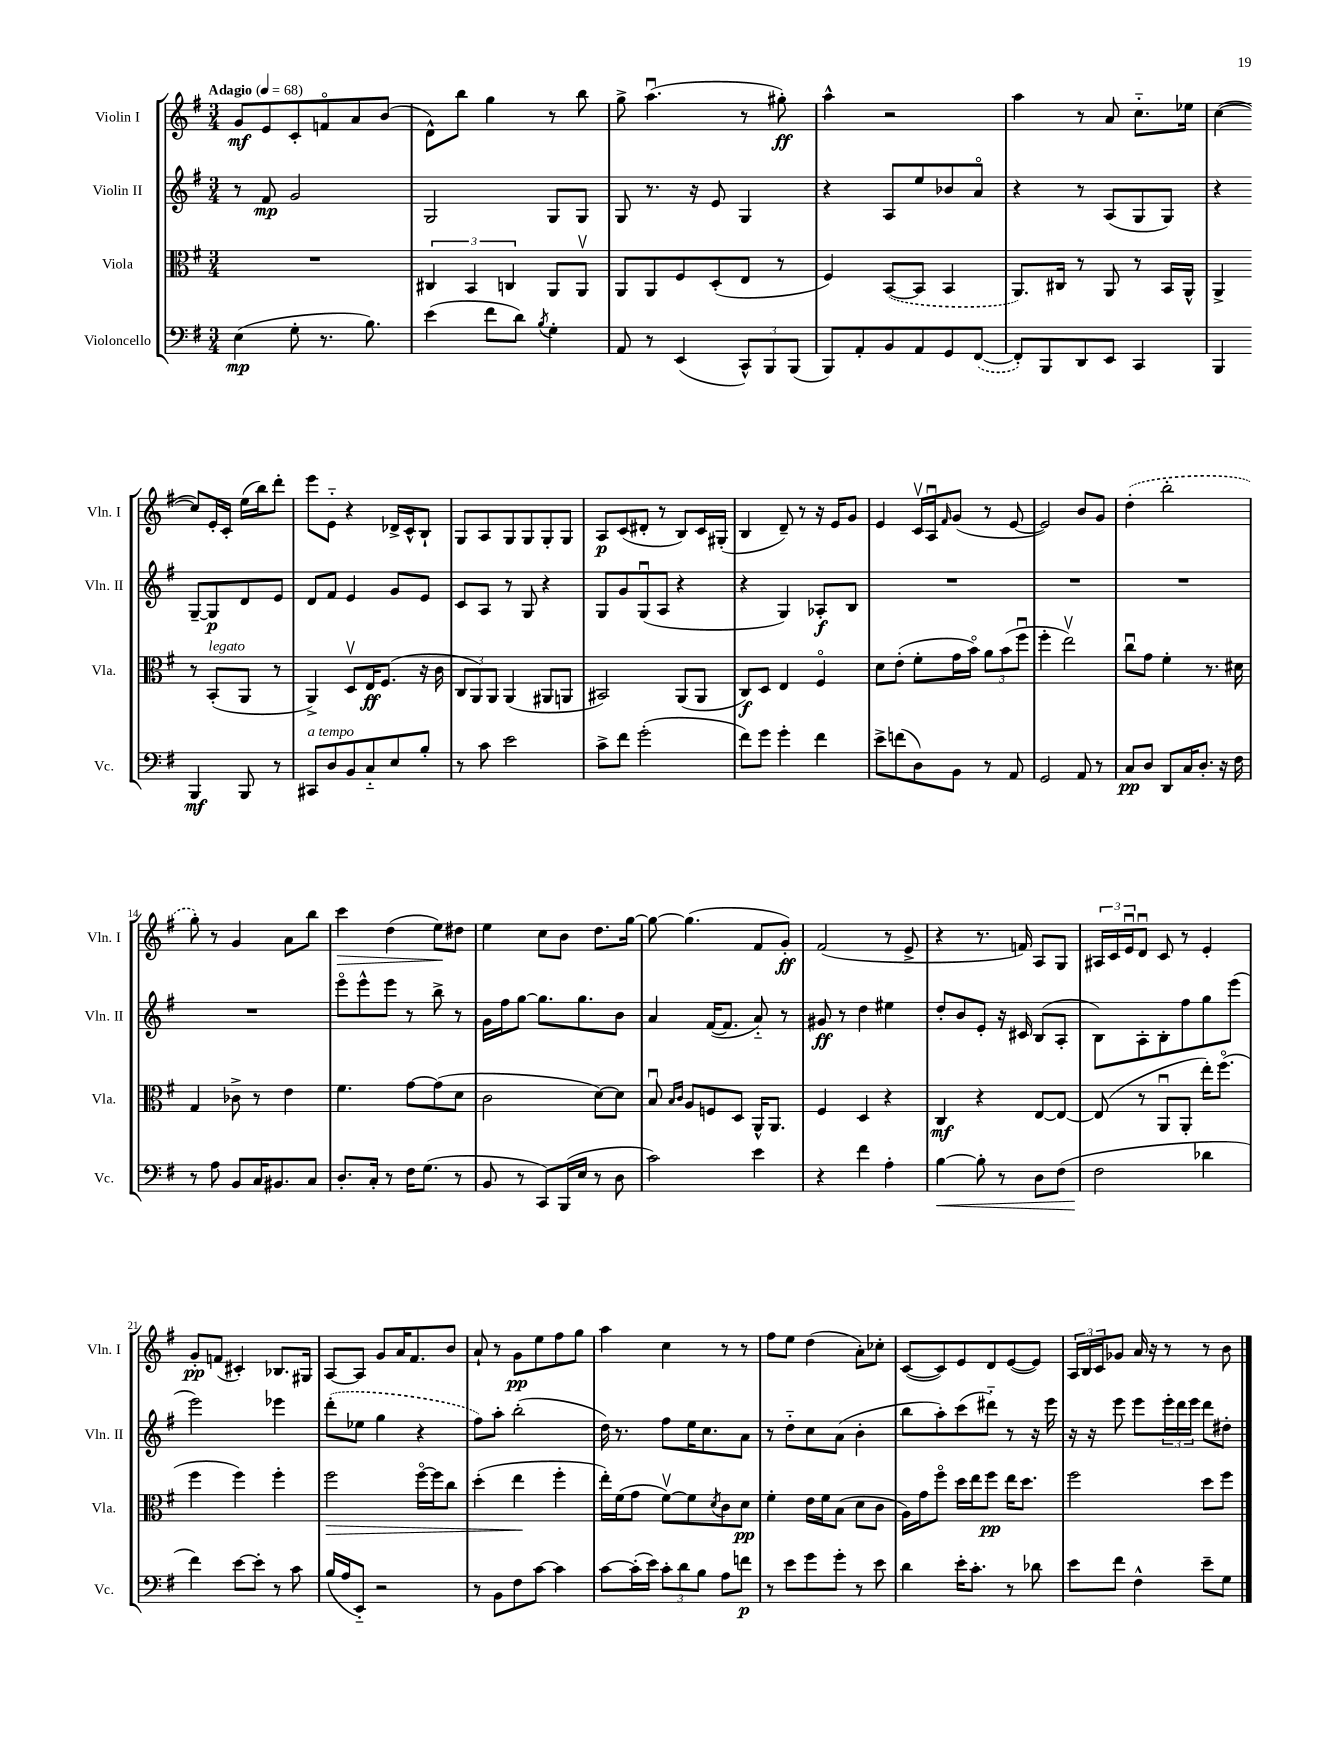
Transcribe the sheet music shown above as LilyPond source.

<<
\new StaffGroup <<
\new Staff = "s0" \with { instrumentName = "Violin I" shortInstrumentName = "Vln. I" } {
    \clef treble \key g \major \numericTimeSignature \time 3/4 \tempo "Adagio" 4 = 68
    g'8\mf e'8 c'8-. f'8\flageolet a'8 b'8( |
    d'8-^) b''8 g''4 r8 b''8 |
    g''8-> a''4.\downbow( r8 gis''8-.\ff) |
    a''4-^ r2 |
    a''4 r8 a'8 c''8.-_ ees''16 |
    c''4~( c''8) e'16-. c'16-. e''16( b''16) d'''8-. |
    e'''8 e'8-_ r4 des'16-> c'16-^ b8-! |
    g8 a8 g8 g8 g8-. g8 |
    a8\p c'8( dis'8-. r8 b8) c'16 gis16-.( |
    b4 d'8--) r8 r16 e'16 g'8 |
    e'4 c'16\upbow a16\downbow \grace { fis'16 } g'8( r8 e'8~ |
    e'2) b'8 g'8 |
    \once \slurDashed d''4-.( b''2-. |
    g''8-.) r8 g'4 a'8 b''8 |
    c'''4\> d''4( e''8\!) dis''8 |
    e''4 c''8 b'8 d''8. g''16~ |
    g''8~ g''4.( fis'8 g'8-.\ff) |
    fis'2( r8 e'8-> |
    r4 r8. f'16) a8 g8 |
    \tuplet 3/2 { ais16 c'16 e'16\downbow } d'8\downbow c'8 r8 e'4-. |
    g'8-.\pp f'8( cis'4-.) bes8. gis16 |
    a8~ a8 g'8 a'16 fis'8. b'8 |
    a'8-! r8 g'8\pp e''8 fis''8 g''8 |
    a''4 c''4 r8 r8 |
    fis''8 e''8 d''4( a'8-.) ces''8-. |
    c'8~( c'8) e'8 d'8 e'8~( e'8) |
    \tuplet 3/2 { a16 b16 c'16 } ges'8 a'16 r16 r8 r8 b'8 \bar "|." |
}
\new Staff = "s1" \with { instrumentName = "Violin II" shortInstrumentName = "Vln. II" } {
    \clef treble \key g \major \numericTimeSignature \time 3/4
    r8 fis'8\mp g'2 |
    g2 g8 g8 |
    g8 r8. r16 e'8 g4 |
    r4 a8 e''8 bes'8 a'8\flageolet |
    r4 r8 a8( g8 g8) |
    r4 g8~-- g8\p d'8 e'8 |
    d'8 fis'8 e'4 g'8 e'8 |
    c'8 a8 r8 g8 r4 |
    g8 g'8 g8\downbow( a8 r4 |
    r4 g4) aes8-.\f b8 |
    R2. |
    R2. |
    R2. |
    R2. |
    e'''8\flageolet e'''8-^ e'''8 r8 b''8-> r8 |
    g'16 fis''16 g''8~ g''8. g''8. b'8 |
    a'4 fis'16~( fis'8. a'8-_) r8 |
    gis'8\ff r8 d''4 eis''4 |
    d''8-. b'8 e'8-. r16 cis'16 b8( a8-. |
    b8) a8-. b8-. fis''8 g''8 e'''8( |
    e'''2) ees'''4 |
    \once \slurDashed d'''8-.( ees''8 g''4 r4 |
    fis''8) a''8-. b''2-.( |
    d''16) r8. fis''8 e''16 c''8. a'8 |
    r8 d''8-_ c''8 a'8( b'4-. |
    b''8 a''8-.) c'''8( dis'''8-_) r8 r16 e'''16 |
    r16 r16 e'''8 e'''8 \tuplet 3/2 { e'''16-. d'''16 e'''16 } d'''8 dis''8-. \bar "|." |
}
\new Staff = "s2" \with { instrumentName = "Viola" shortInstrumentName = "Vla." } {
    \clef alto \key g \major \numericTimeSignature \time 3/4
    R2. |
    \tuplet 3/2 { cis4 b,4 c4 } a,8 a,8\upbow |
    a,8 a,8 fis8 d8-.( e8 r8 |
    fis4) \once \slurDashed b,8~( b,8 b,4 |
    a,8.) cis16 r8 a,8 r8 b,16 a,16-^ |
    a,4-> r8 b,8-.^\markup { \italic "legato" }( a,8 r8 |
    a,4->) d8\upbow e16\ff fis8.( r16 c'16 |
    \tuplet 3/2 { c8 a,8) a,8 } a,4( ais,8 a,8 |
    bis,2) a,8( a,8 |
    c8\f) d8 e4 fis4\flageolet |
    d'8 e'8-.( fis'8-. g'16 b'16\flageolet) \tuplet 3/2 { a'8 b'8( fis''8\downbow } |
    fis''4-. e''2\upbow) |
    c''8\downbow g'8 fis'4-. r8. dis'16 |
    g4 ces'8-> r8 e'4 |
    fis'4. g'8~ g'8( d'8 |
    c'2 d'8~) d'8 |
    b8\downbow \grace { b16 c'16 } a8 f8 d8 a,16-^ a,8. |
    fis4 d4 r4 |
    c4\mf r4 e8~ e8~ |
    e8( r8 a,8\downbow a,8-. e''16-.) fis''8.\flageolet( |
    fis''4 fis''4) fis''4-. |
    fis''2\> fis''16~\flageolet fis''16 c''8 |
    d''4-.( e''4\! fis''4-. |
    e''16-.) fis'16( g'8 fis'8~\upbow) fis'8 \acciaccatura { d'8 } c'8 d'8\pp |
    fis'4-. e'16 fis'16 b8( d'8 c'8 |
    a16) g'16 fis''8\flageolet d''16 e''16 fis''8\pp e''16 d''8. |
    fis''2 d''8 fis''8 \bar "|." |
}
\new Staff = "s3" \with { instrumentName = "Violoncello" shortInstrumentName = "Vc." } {
    \clef bass \key g \major \numericTimeSignature \time 3/4
    e4\mp( g8-. r8. b8.) |
    e'4( fis'8 d'8) \acciaccatura { b8 } g4-. |
    a,8 r8 e,4( \tuplet 3/2 { c,8-^) b,,8 b,,8( } |
    b,,8) a,8-. b,8 a,8 g,8 \once \slurDashed fis,8~( |
    fis,8-.) b,,8 d,8 e,8 c,4 |
    b,,4 b,,4\mf b,,8 r8 |
    cis,8^\markup { \italic "a tempo" } d8 b,8 c8-_ e8 b8-. |
    r8 c'8 e'2 |
    c'8-> fis'8 g'2-.( |
    fis'8) g'8 g'4-. fis'4 |
    e'8-> f'8( d8) b,8 r8 a,8 |
    g,2 a,8 r8 |
    c8\pp d8 d,8 c16 d8.-. r16 fis16 |
    r8 a8 b,8 c16 bis,8. c8 |
    d8.-. c16-. r8 fis16 g8.( r8 |
    b,8 r8 c,8) b,,16( e16 r8 d8 |
    c'2) e'4 |
    r4 fis'4 a4-. |
    b4~\< b8-. r8 d8 fis8( |
    fis2\! des'4 |
    fis'4) e'8~ e'8-. r8 c'8 |
    b16( a16 e,8-_) r2 |
    r8 b,8 fis8 c'8~ c'4 |
    c'8~ c'16-.( e'16) \tuplet 3/2 { c'8-. d'8 b8 } a8 f'8\p |
    r8 e'8 g'8 g'8-. r8 e'8 |
    d'4 e'16-. c'8.-. r8 des'8 |
    e'8 fis'8 fis4-^ e'8-- g8 \bar "|." |
}
>>
>>
